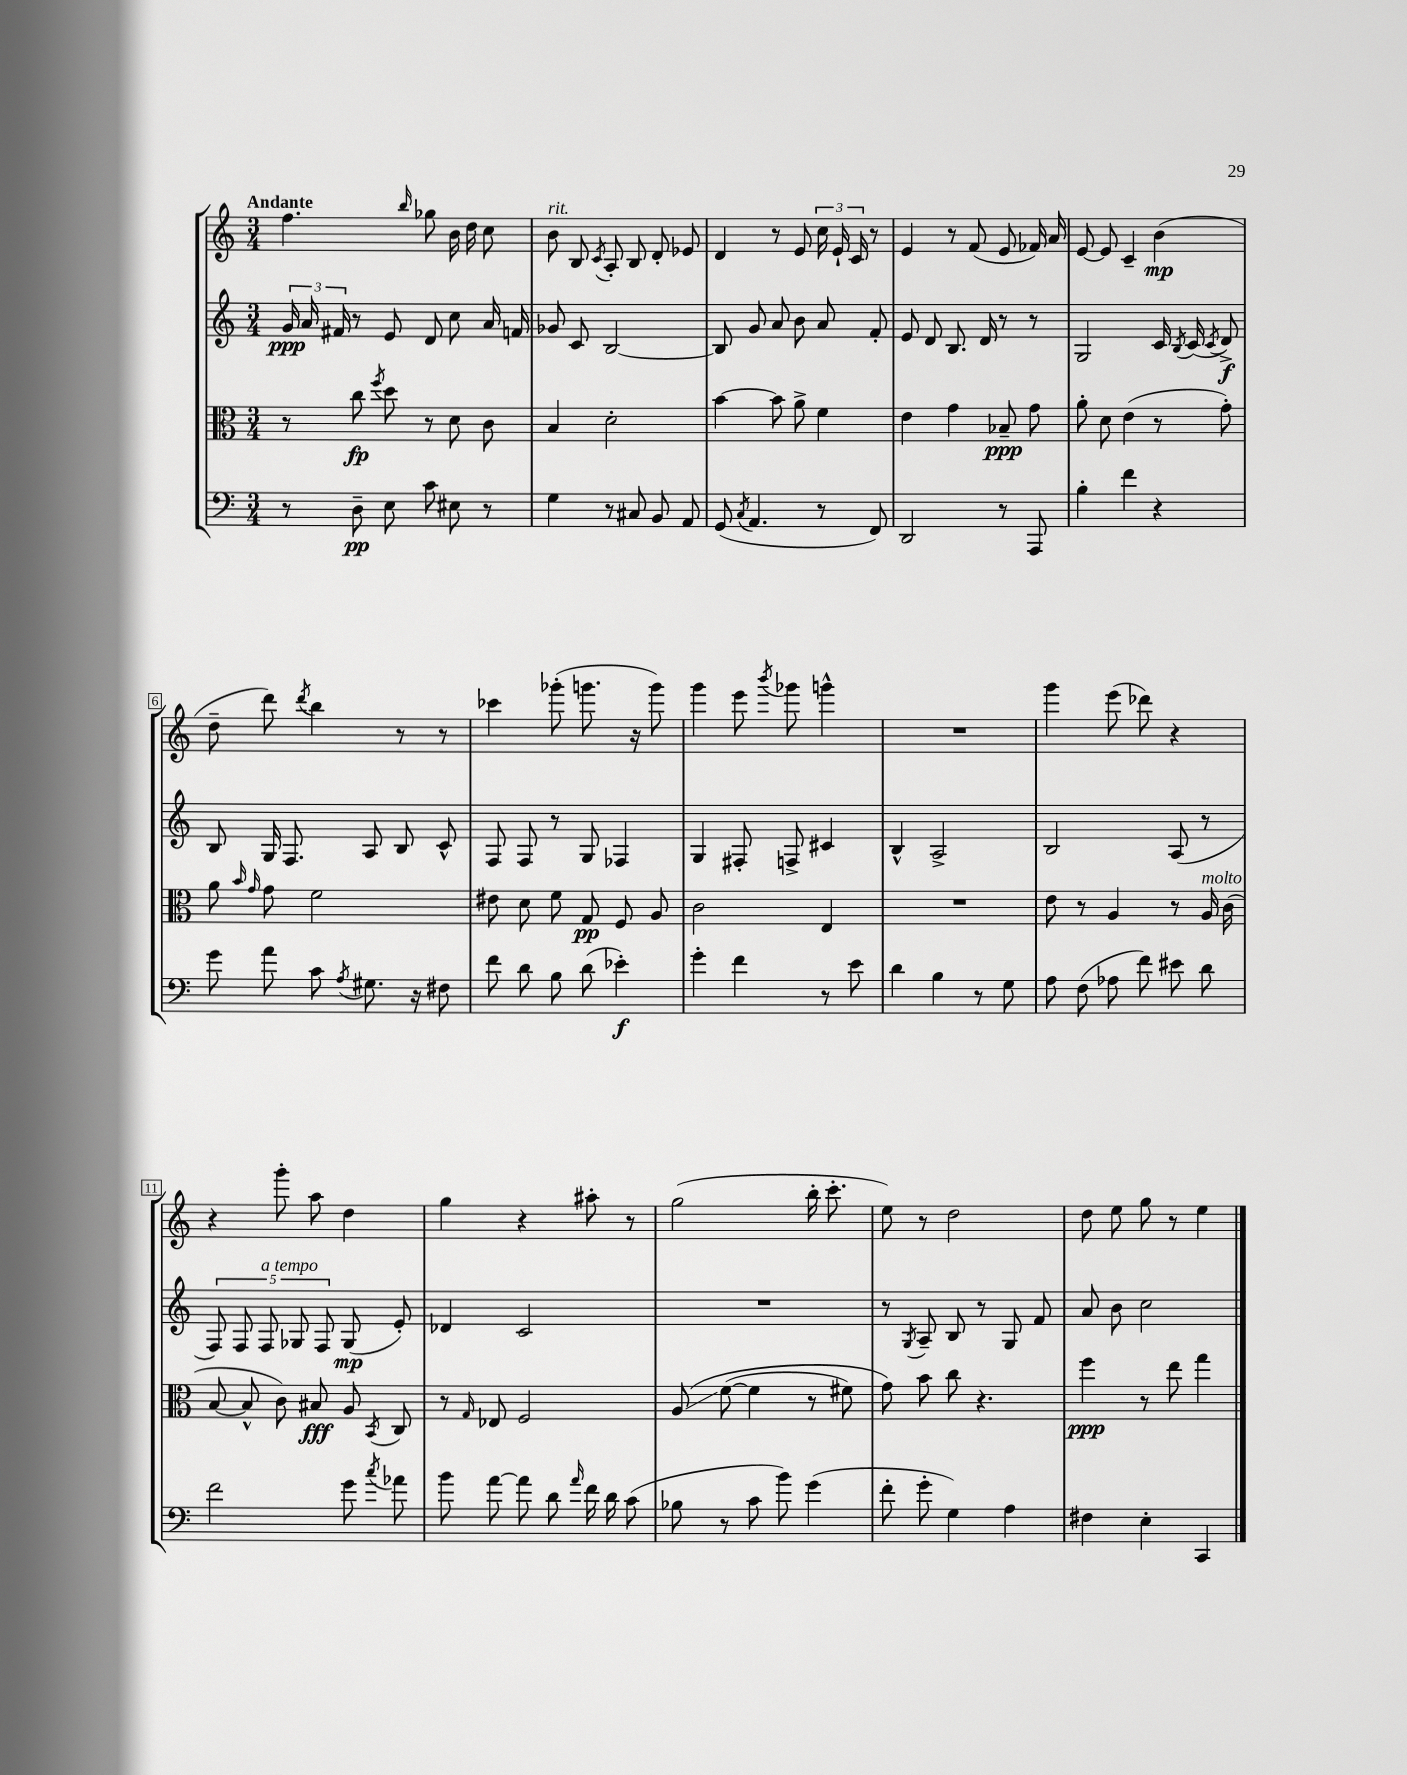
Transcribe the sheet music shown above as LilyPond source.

<<
\new StaffGroup <<
\new Staff = "s0" {
    \clef treble \key c \major \numericTimeSignature \time 3/4 \tempo "Andante"
    \autoBeamOff f''4. \grace { b''16 } ges''8 b'16 d''16 c''8 |
    b'8^\markup { \italic "rit." } b8 \acciaccatura { c'8 } a8-. b8 d'8-. ees'8 |
    d'4 r8 e'8 \tuplet 3/2 { c''16 e'16-! c'16 } r8 |
    e'4 r8 f'8( e'8 fes'16) a'16 |
    e'8~ e'8 c'4-- b'4\mp( |
    d''8-- d'''8) \acciaccatura { d'''8 } b''4 r8 r8 |
    ces'''4 ges'''8-.( g'''8. r16 g'''8) |
    g'''4 e'''8 \acciaccatura { b'''8 } ges'''8 g'''4-^ |
    R2. |
    g'''4 e'''8( des'''8) r4 |
    r4 g'''8-. a''8 d''4 |
    g''4 r4 ais''8-. r8 |
    g''2( b''16-. c'''8.-. |
    e''8) r8 d''2 |
    d''8 e''8 g''8 r8 e''4 \bar "|." |
}
\new Staff = "s1" {
    \clef treble \key c \major \numericTimeSignature \time 3/4
    \autoBeamOff \tuplet 3/2 { g'16\ppp a'16 fis'16 } r8 e'8 d'8 c''8 a'16 f'16 |
    ges'8 c'8 b2~ |
    b8 g'8 a'8 b'8 a'8 f'8-. |
    e'8 d'8 b8. d'16 r8 r8 |
    g2 c'16 \acciaccatura { b8 } c'16( \acciaccatura { c'8 } d'8->\f) |
    b8 g16 f8. a8 b8 c'8-^ |
    f8 f8 r8 g8 fes4 |
    g4 fis8-. f8-> cis'4 |
    b4-^ a2-> |
    b2 a8( r8 |
    \tuplet 5/4 { f8) f8 f8^\markup { \italic "a tempo" } ges8 f8 } ges8\mp( e'8-.) |
    des'4 c'2 |
    R2. |
    r8 \acciaccatura { g8 } a8-- b8 r8 g8 f'8 |
    a'8 b'8 c''2 \bar "|." |
}
\new Staff = "s2" {
    \clef alto \key c \major \numericTimeSignature \time 3/4
    \autoBeamOff r8 c''8\fp \acciaccatura { f''8 } d''8 r8 d'8 c'8 |
    b4 d'2-. |
    b'4~ b'8 a'8-> f'4 |
    e'4 g'4 bes8--\ppp g'8 |
    a'8-. d'8 e'4( r8 g'8-.) |
    a'8 \grace { b'16 g'16 } g'8 f'2 |
    eis'8 d'8 f'8 g8\pp f8 a8 |
    c'2 e4 |
    R2. |
    e'8 r8 a4 r8 a16^\markup { \italic "molto" } c'16( |
    b8~ b8-^ c'8) bis8\fff a8 \acciaccatura { b,8 } c8 |
    r8 \grace { g16 } ees8 f2 |
    a8\glissando\( f'8~( f'4 r8 fis'8) |
    g'8\) b'8 c''8 r4. |
    f''4\ppp r8 e''8 g''4 \bar "|." |
}
\new Staff = "s3" {
    \clef bass \key c \major \numericTimeSignature \time 3/4
    \autoBeamOff r8 d8--\pp e8 c'8 eis8 r8 |
    g4 r8 cis8 b,8 a,8 |
    g,8( \acciaccatura { c8 } a,4. r8 f,8) |
    d,2 r8 a,,8 |
    b4-. f'4 r4 |
    g'8 a'8 c'8 \acciaccatura { a8 } gis8. r16 fis8 |
    f'8 d'8 b8 d'8( ees'4-.\f) |
    g'4-. f'4 r8 e'8 |
    d'4 b4 r8 g8 |
    a8 f8( aes8 f'8) eis'8 d'8 |
    f'2 g'8 \acciaccatura { c''8 } aes'8 |
    b'8 a'8~ a'8 d'8 \grace { a'16 } f'16 d'16 c'8( |
    bes8 r8 c'8 b'8) g'4( |
    f'8-. g'8-. g4) a4 |
    fis4 e4-. c,4 \bar "|." |
}
>>
>>
\layout { \context { \Score \override BarNumber.stencil = #(make-stencil-boxer 0.1 0.3 ly:text-interface::print) } }
